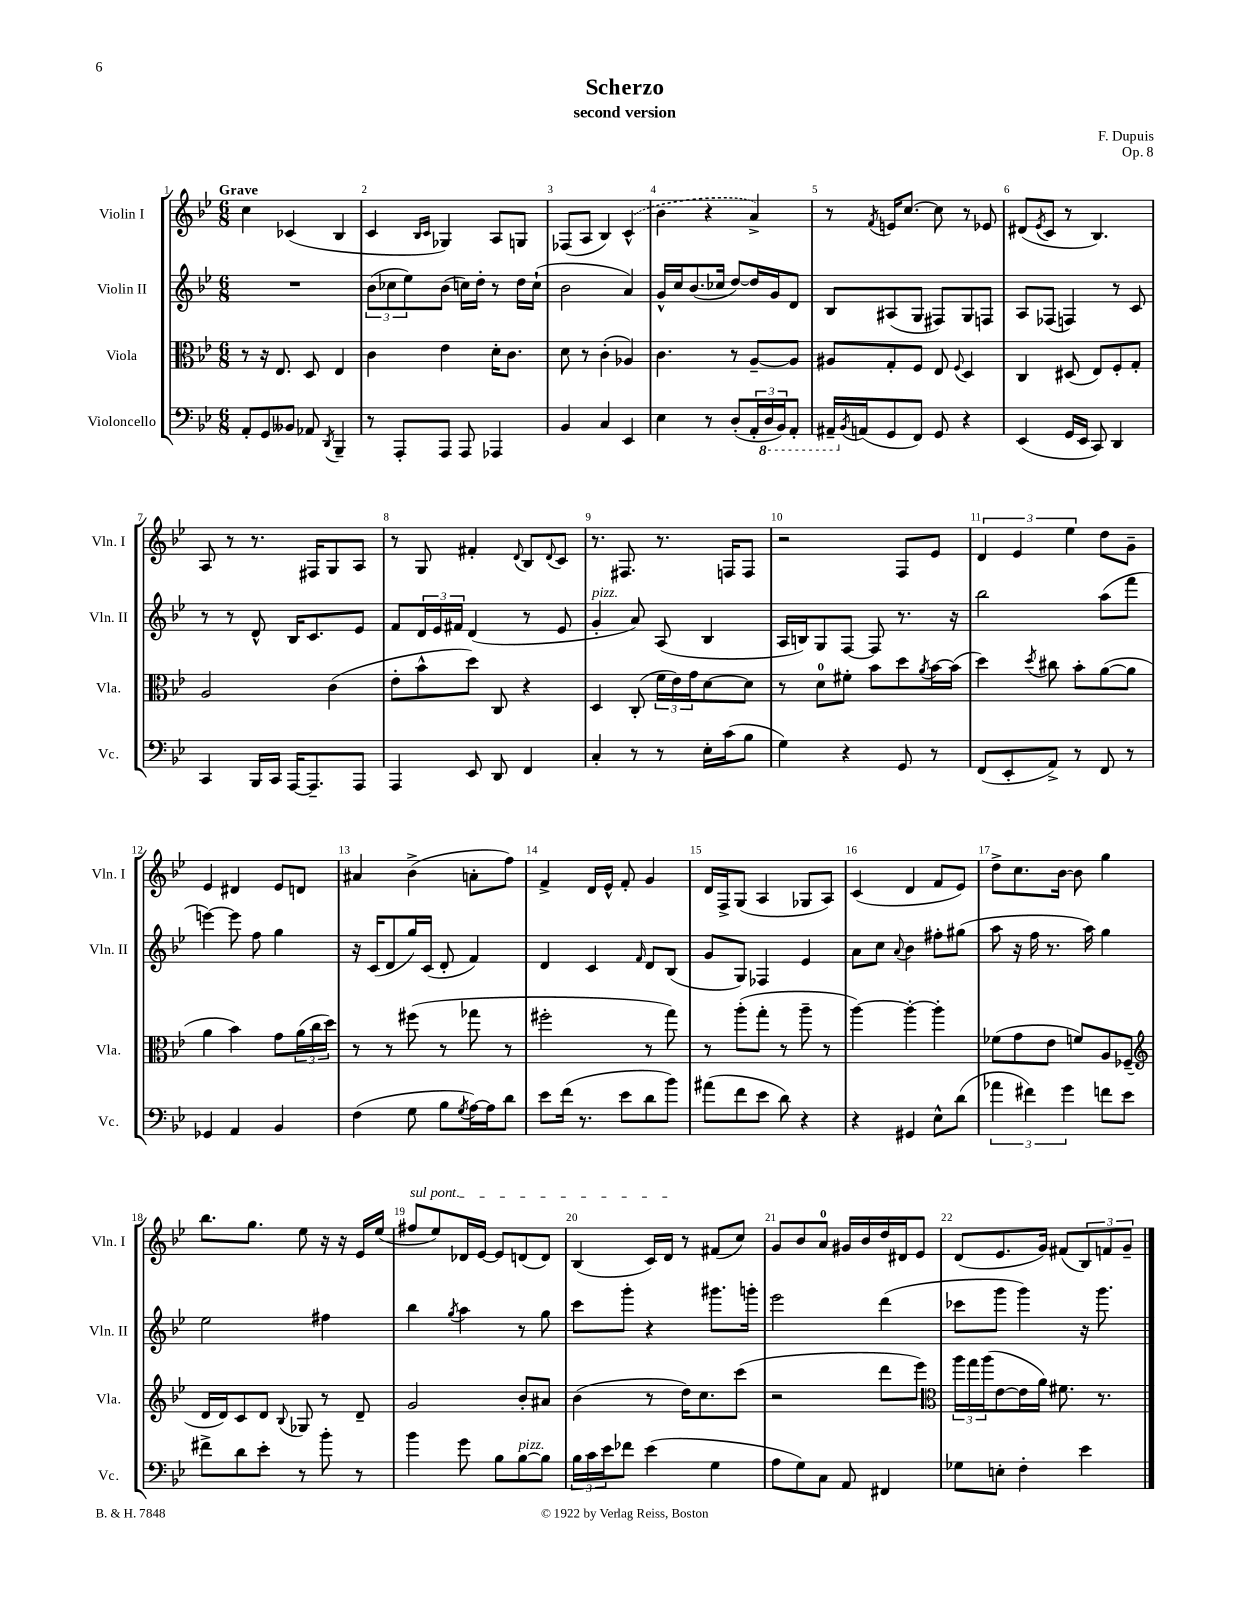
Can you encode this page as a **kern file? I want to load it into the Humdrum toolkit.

**kern	**kern	**kern	**kern
*staff4	*staff3	*staff2	*staff1
*clefF4	*clefC3	*clefG2	*clefG2
*k[b-e-]	*k[b-e-]	*k[b-e-]	*k[b-e-]
*M6/8	*M6/8	*M6/8	*M6/8
8AA'	8r	2.r	4cc
8GG	16r	.	.
.	8.E-	.	.
8BB--	.	.	(4c-
8AA-	8D	.	.
8qDD	.	.	.
4BBB-~	4E-	.	4B-
=	=	=	=
8r	4c	(12b-	4c
.	.	12cc-	.
8AAA'	.	.	.
.	.	12ee-)	.
.	.	.	16qqB-
.	.	.	16qqc
8AAA	4e-	(8b-	4G-)
8AAA	.	16cc)	.
.	.	16dd'	.
4AAA-	16d'	8r	8A
.	8.c	.	.
.	.	16dd	8G
.	.	(16cc`	.
=	=	=	=
4BB-	8d	2b-	(8F-
.	8r	.	8A
4C	(4c'	.	4B-)
4EE-	4A-)	4a)	(4c^^
=	=	=	=
4E-	4.c	16g^^	4b-
.	.	16cc	.
.	.	(8.b-	.
8r	.	.	4r
.	.	16cc-	.
(8D'	8r	[8dd)	.
24AA'	[8A~	16dd]	4a^)
24DD	.	.	.
.	.	16g	.
24BBB-)	.	.	.
8AAA'	8A]	8d	.
=	=	=	=
16AAA#~	8A#	8B-	8r
8qBB-	.	.	.
(16AA	.	.	.
.	.	.	8qf
8GG	8G'	(8A#	16e
.	.	.	[8.cc
8FF)	8F	8G	.
8GG	8E-	8F#)	8cc]
.	8qqF	.	.
4r	4D	8G	8r
.	.	8F	8e-
=	=	=	=
(4EE-	4C	8A	(8d#
.	.	.	8qe-
.	.	(8F-	8c
16GG	(8D#	4F)	8r
16EE-	.	.	.
8CC)	8E-)	.	4.B-)
4DD	8F'	8r	.
.	8G'	8c	.
=	=	=	=
4CC	2A	8r	8A
.	.	8r	8r
16BBB-	.	8d^^	8.r
16CC	.	.	.
[16AAA	.	16B-	.
8.AAA~]	.	8.c	16F#
.	(4c	.	8G
8AAA	.	8e-	8A
=	=	=	=
4AAA	8e-'	8f	8r
.	8b-^^	24d	8G
.	.	24e-	.
.	.	24f#	.
8EE-	8dd)	(4d	4f#'
8DD	8C	.	.
.	.	.	8qqd
4FF	4r	8r	8B-
.	.	.	8qqd
.	.	8e-	8c
=	=	=	=
4C'	4D	4g'	8.r
.	.	.	8.F#
8r	(8C'	8a)	.
8r	24f	(8A	8.r
.	24e-)	.	.
.	24g	.	.
16E-'	[8d	4B-	.
(16c	.	.	16F
8B-	8d]	.	8F
=	=	=	=
4G)	8r	16A	2r
.	.	16B)	.
.	8d	8G	.
4r	8f#'	[8F	.
.	8b-	8F]	.
8GG	8dd	8.r	8F
.	8qa	.	.
8r	[16b-	.	8e-
.	(16b-]	16r	.
=	=	=	=
(8FF	4dd)	2bb-	6d
8EE-'	.	.	.
.	.	.	6e-
.	8qdd	.	.
8AA^)	8cc#	.	.
.	.	.	6ee-
8r	8b-'	.	.
8FF	([8a	(8aa	8dd
8r	8a]	8fff	8g~
=	=	=	=
4GG-	4a	[4eee)	4e-
4AA	4b-)	8eee]	4d#
.	.	8ff	.
4BB-	8g	4gg	8e-
.	(24a	.	8d
.	24cc	.	.
.	24dd)	.	.
=	=	=	=
(4F	8r	16r	4a#
.	.	(16c	.
.	8r	8d	.
8G	(8ff#	16gg)	(4b-^
.	.	(16c	.
8B-	8r	8d'	.
8qG	.	.	.
[16A)	8gg-	4f)	8a'
16A]	.	.	.
8d	8r	.	8ff)
=	=	=	=
8e-	2ff#'	4d	4f^
(16f	.	.	.
8.r	.	.	.
.	.	4c	16d
.	.	.	16e-^^
8e-	.	.	8f'
.	.	16qqf	.
8d	8r	8d	4g
8b-)	8gg)	(8B-	.
=	=	=	=
(8a#	8r	8g	16d
.	.	.	16F^
8f	(8aa'	8G)	(8G
8e-	8gg'	4F-	4A
8d)	8r	.	.
4r	8aa~	4e-	8G-
.	8r	.	8A)
=	=	=	=
4r	[4aa)	8a	(4c
.	.	8cc	.
.	.	8qqa	.
4GG#	4aa'_	4b-	4d
8E-^^	4aa']	8ff#'	8f
(8d	.	(8gg#	8e-)
=	=	=	=
6a-	(8f-	8aa	8dd^
.	8g	16r	8.cc
6f#)	.	.	.
.	.	16ff	.
.	8e-	8.r	.
.	.	.	[16b-
6g	.	.	.
.	8f)	.	8b-]
.	.	16aa)	.
8f	8A	4gg	4gg
8e-	(8F-~	.	.
=	=	=	=
*	*clefG2	*	*
8f#^	16d	2ee-	8.bb-
.	16d)	.	.
8d	8c	.	.
.	.	.	8.gg
8e-'	8d	.	.
.	8qqB-	.	.
8r	8G-	.	8ee-
8b-'	8r	4ff#	16r
.	.	.	16r
8r	8d~	.	16e-
.	.	.	(16ee-
=	=	=	=
4b-	2g	4bb-	8ff#
.	.	.	8ee-)
.	.	8qgg	.
8g	.	4aa	16d-
.	.	.	[16e-
8B-	.	.	8e-]
[8B-	8b-'	8r	(8d
8B-]	8a#	8gg	8d)
=	=	=	=
24B-	(4b-	8ccc	(4B-
24c	.	.	.
24e-	.	.	.
8f-	.	8ggg'	.
(4e-	8r	4r	16c)
.	.	.	16d
.	16dd)	.	8r
.	8.cc	.	.
4G	.	8.ggg#	(8f#
.	(8ccc	.	8cc)
.	.	16ggg'	.
=	=	=	=
8A	2r	2eee-	8g
8G)	.	.	8b-
8C	.	.	8a
8AA	.	.	16g#
.	.	.	16b-
4FF#	8ddd	(4ddd	16dd
.	.	.	16d#
.	8eee-)	.	8e-
=	=	=	=
*	*clefC3	*	*
8G-	24aa	8ccc-	(8d
.	24gg	.	.
.	(24aa	.	.
8E'	[8e-	8ggg	8.e-
4F'	16e-]	4ggg)	.
.	16a)	.	16g)
.	8.f#	.	(8f#
4e-	.	16r	12B-)
.	8.r	8.ggg	.
.	.	.	12f
.	.	.	12g~
==	==	==	==
*-	*-	*-	*-
